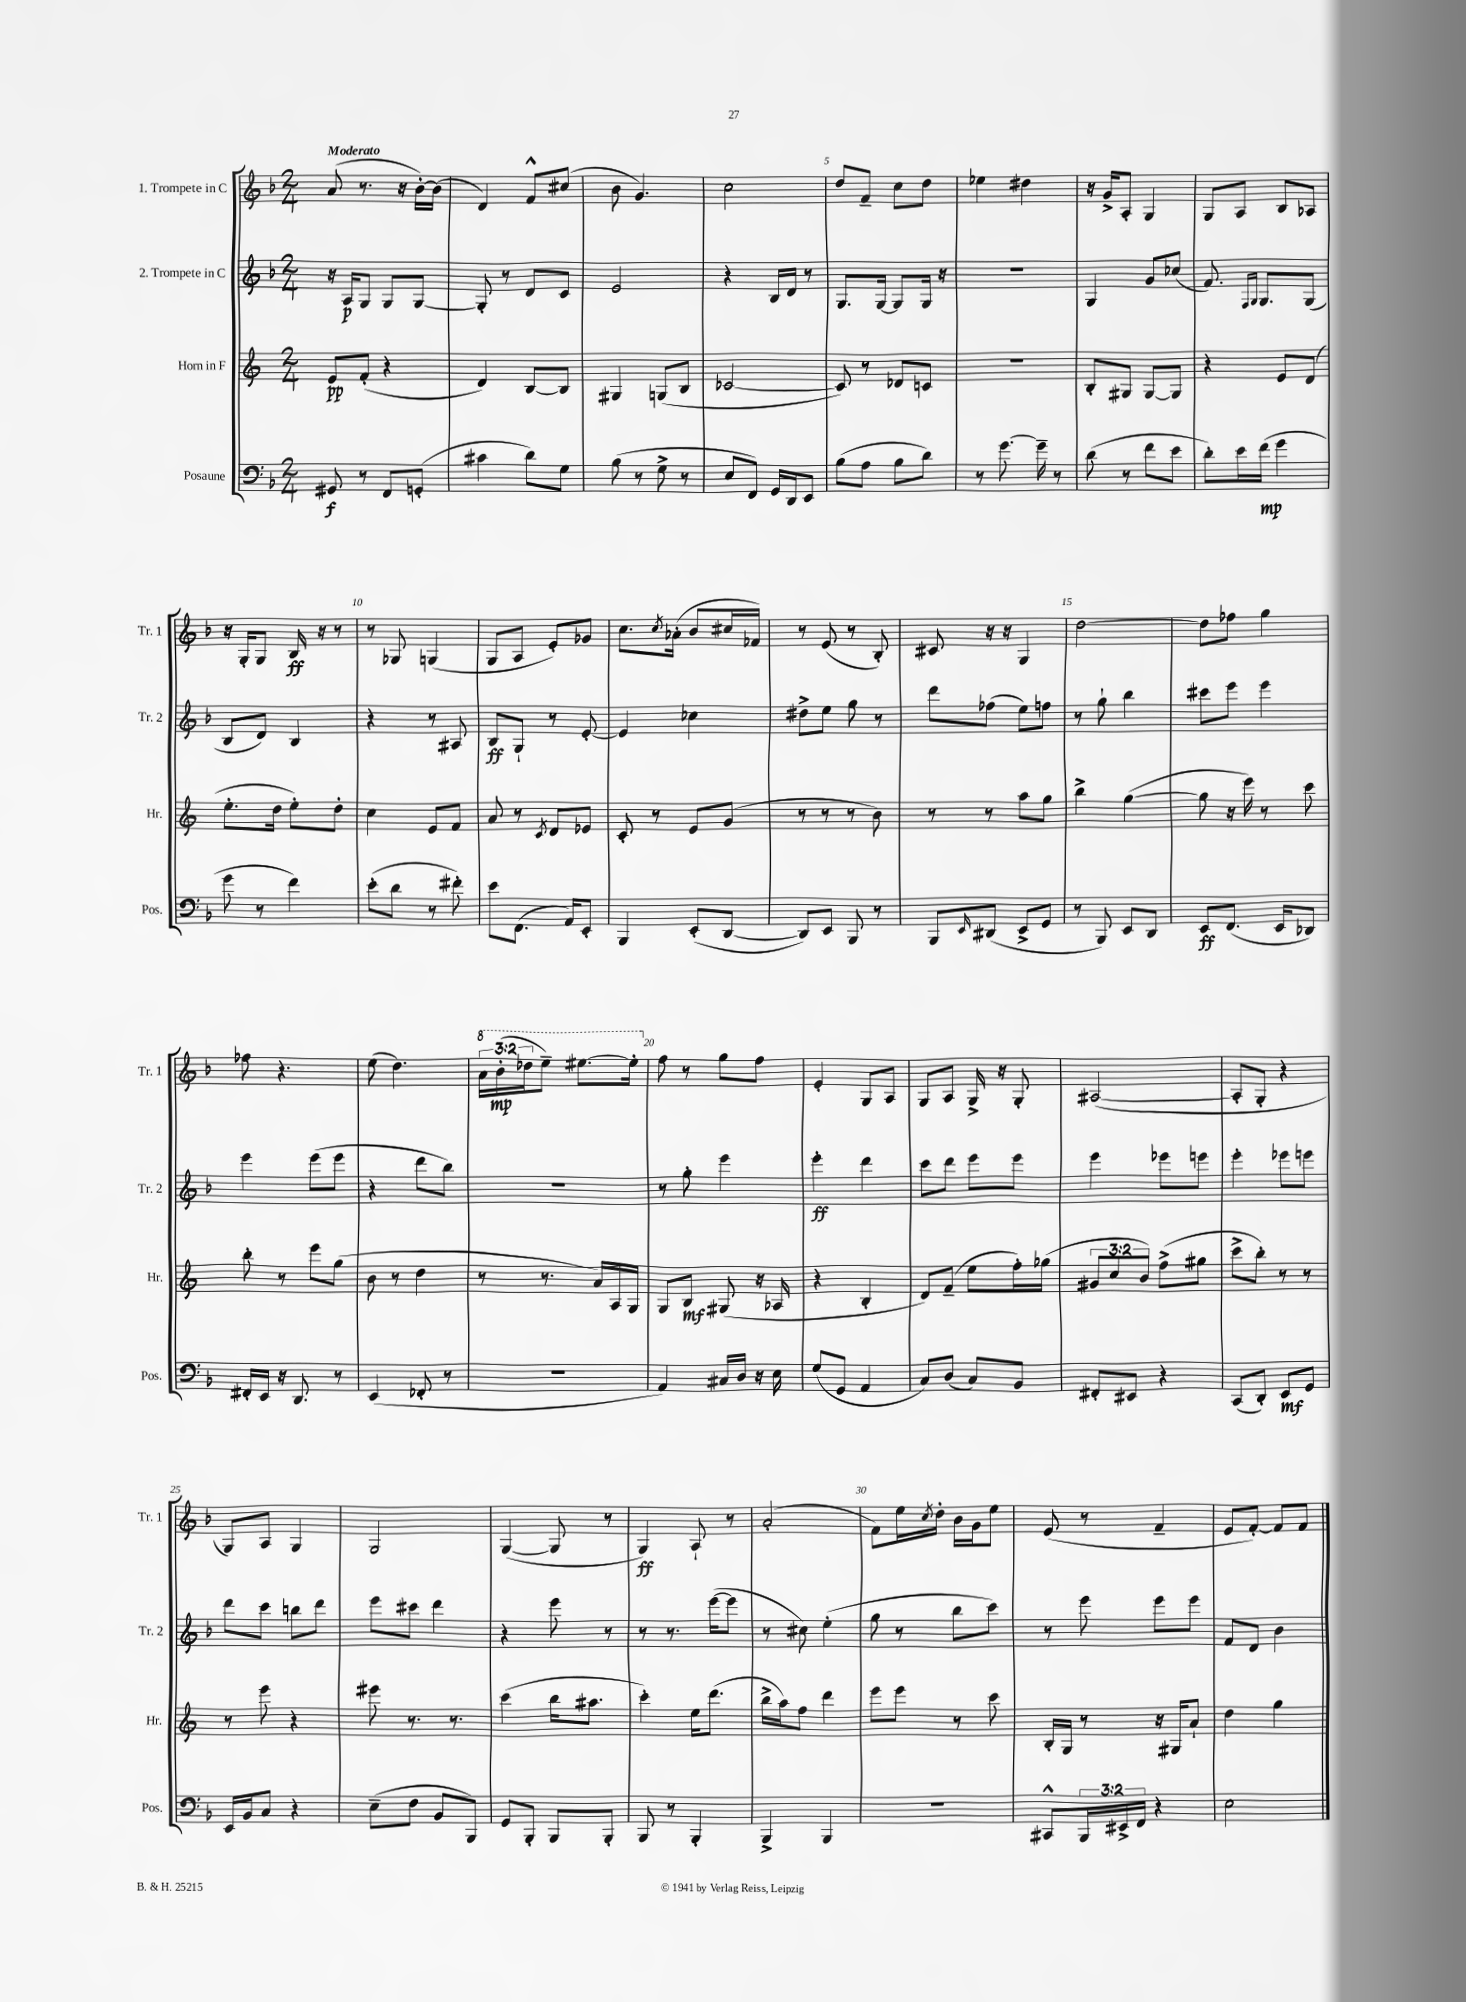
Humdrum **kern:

**kern	**dynam	**kern	**dynam	**kern	**dynam	**kern	**dynam
*part4	*part4	*part3	*part3	*part2	*part2	*part1	*part1
*staff4	*staff4	*staff3	*staff3	*staff2	*staff2	*staff1	*staff1
*I"Posaune	*	*I"Horn in F	*	*I"2. Trompete in C	*	*I"1. Trompete in C	*
*I'Pos.	*	*I'Hr.	*	*I'Tr. 2	*	*I'Tr. 1	*
*clefF4	*	*clefG2	*	*clefG2	*	*clefG2	*
*k[b-]	*	*k[]	*	*k[b-]	*	*k[b-]	*
*M2/4	*	*M2/4	*	*M2/4	*	*M2/4	*
=1	=1	=1	=1	=1	=1	=1	=1
!	!	!	!	!	!	!LO:TX:a:B:t=Moderato	!
8GG#X/	f	8e/L	pp	16r	.	(8a/	.
.	.	.	.	16A/KL	p	.	.
8r	.	(8f'/J	.	8G/J	.	8.r	.
8FF/L	.	4r	.	8G/L	.	.	.
.	.	.	.	.	.	16r	.
(8GGn'/J	.	.	.	[8G/J	.	[16b-'\LL)	.
.	.	.	.	.	.	(16b-\JJ]	.
=2	=2	=2	=2	=2	=2	=2	=2
4c#X\	.	4d/)	.	8G'/]	.	4d/)	.
.	.	.	.	8r	.	.	.
8d\L)	.	[8B/L	.	8d/L	.	8f^^/L	.
8G\J	.	8B/J]	.	8c/J	.	(8cc#X/J	.
=3	=3	=3	=3	=3	=3	=3	=3
(8B-\	.	4G#X/	.	2e/	.	8b-\	.
8r	.	.	.	.	.	4.g/)	.
8G^\	.	(8Gn/L	.	.	.	.	.
8r	.	8B/J	.	.	.	.	.
=4	=4	=4	=4	=4	=4	=4	=4
8E/L	.	[2c-X/	.	4r	.	2cc\	.
8FF/J)	.	.	.	.	.	.	.
16GG/LL	.	.	.	16B-/LL	.	.	.
16DD/J	.	.	.	16d/JJ	.	.	.
8EE/J	.	.	.	8r	.	.	.
=5	=5	=5	=5	=5	=5	=5	=5
(8B-\L	.	8c-/])	.	8.G/L	.	8dd/L	.
8A\J	.	8r	.	.	.	8f~/J	.
.	.	.	.	[16G/Jk	.	.	.
8B-\L	.	8d-X/L	.	8G/L]	.	8cc\L	.
8d\J)	.	8cn/J	.	16G/Jk	.	8dd\J	.
.	.	.	.	16r	.	.	.
=6	=6	=6	=6	=6	=6	=6	=6
8r	.	2r	.	2r	.	4ee-X\	.
[8.g\	.	.	.	.	.	.	.
.	.	.	.	.	.	4dd#X\	.
16g~\]	.	.	.	.	.	.	.
8r	.	.	.	.	.	.	.
=7	=7	=7	=7	=7	=7	=7	=7
(8d\	.	8B'/L	.	4G/	.	16r	.
.	.	.	.	.	.	16g^/KL	.
8r	.	8G#X/J	.	.	.	8A'/J	.
8f\L	.	[8G#/L	.	8g/L	.	4G/	.
8e\J	.	8G#/J]	.	(8cc-X/J	.	.	.
=8	=8	=8	=8	=8	=8	=8	=8
8d'\L)	.	4r	.	8.f/)	.	8G/L	.
16e\L	.	.	.	.	.	8A/J	.
.	.	.	.	16qqF/LL	.	.	.
.	.	.	.	16qqG/JJ	.	.	.
(16f\JJ	mp	.	.	8.G/L	.	.	.
4g\	.	8e/L	.	.	.	8B-/L	.
.	.	(8d/J	.	(8G/J	.	8A-X/J	.
!!LO:LB:g=z
=9	=9	=9	=9	=9	=9	=9	=9
8g\	.	8.ee'\L	.	8B-/L	.	16r	.
.	.	.	.	.	.	16G'/KL	.
8r	.	.	.	8d/J)	.	8G/J	.
.	.	16dd\Jk	.	.	.	.	.
4f\)	.	8ee'\L)	.	4B-/	.	16B-/	ff
.	.	.	.	.	.	16r	.
.	.	8dd'\J	.	.	.	8r	.
=10	=10	=10	=10	=10	=10	=10	=10
(8e'\L	.	4cc\	.	4r	.	8r	.
8d\J	.	.	.	.	.	8G-X/	.
8r	.	8e/L	.	8r	.	(4Gn/	.
8f#X'\)	.	8f/J	.	8A#X/	.	.	.
=11	=11	=11	=11	=11	=11	=11	=11
8e\L	.	8a/	.	8B-/L	ff	8G/L	.
(8.FF\J	.	8r	.	8G`/J	.	8A/J	.
.	.	8qc/	.	.	.	.	.
.	.	8d/L	.	8r	.	8e'/L)	.
16AA/KL)	.	.	.	.	.	.	.
8EE'/J	.	8e-X/J	.	[8e'/	.	8g-X/J	.
=12	=12	=12	=12	=12	=12	=12	=12
4BBB-/	.	8c'/	.	4e/]	.	8.cc\L	.
.	.	8r	.	.	.	.	.
.	.	.	.	.	.	8qcc/	.
.	.	.	.	.	.	(16a-X'\Jk	.
(8EE'/L	.	8e/L	.	4cc-X\	.	8b-/L	.
[8DD/J	.	(8g/J	.	.	.	16cc#X/L	.
.	.	.	.	.	.	16f-X/JJ)	.
=13	=13	=13	=13	=13	=13	=13	=13
8DD/L])	.	8r	.	8dd#X^\L	.	8r	.
8EE/J	.	8r	.	8ee\J	.	(8e/	.
8BBB-/	.	8r	.	8gg\	.	8r	.
8r	.	8b\)	.	8r	.	8B-'/)	.
=14	=14	=14	=14	=14	=14	=14	=14
8BBB-/L	.	8r	.	8ddd\L	.	8c#X/	.
16qqEE/	.	.	.	.	.	.	.
(8DD#X/J	.	8r	.	(8ff-X\J	.	16r	.
.	.	.	.	.	.	16r	.
8EE^/L	.	8aa\L	.	8ee\L)	.	4G/	.
8GG/J	.	8gg\J	.	8ffn\J	.	.	.
=15	=15	=15	=15	=15	=15	=15	=15
8r	.	4bb^\	.	8r	.	[2dd\	.
8BBB-/)	.	.	.	8gg`\	.	.	.
8EE/L	.	([4gg\	.	4bb-\	.	.	.
8DD/J	.	.	.	.	.	.	.
=16	=16	=16	=16	=16	=16	=16	=16
8EE/L	ff	8gg\]	.	8ccc#X\L	.	8dd\L]	.
(8.FF/J	.	16r	.	8eee\J	.	8ff-X\J	.
.	.	16eee\)	.	.	.	.	.
.	.	8r	.	4eee\	.	4gg\	.
16EE/KL	.	.	.	.	.	.	.
8DD-X/J)	.	8ccc\	.	.	.	.	.
!!LO:LB:g=z
=17	=17	=17	=17	=17	=17	=17	=17
16FF#X'/LL	.	8bb'\	.	4eee\	.	8ff-X\	.
16EE/JJ	.	.	.	.	.	.	.
16r	.	8r	.	.	.	4.r	.
8.DD/	.	.	.	.	.	.	.
.	.	8eee\L	.	(8eee\L	.	.	.
8r	.	(8gg\J	.	8eee\J	.	.	.
=18	=18	=18	=18	=18	=18	=18	=18
(4EE/	.	8b\	.	4r	.	(8ee\	.
.	.	8r	.	.	.	4.dd\)	.
8FF-X'/	.	4dd\	.	8ddd\L	.	.	.
8r	.	.	.	8bb-\J)	.	.	.
=19	=19	=19	=19	=19	=19	=19	=19
*	*	*	*	*	*	*8va	*
2r	.	8r	.	2r	.	24aa\LL	.
.	.	.	.	.	.	(24bb-'\	mp
.	.	.	.	.	.	24ddd-X\J	.
.	.	8.r	.	.	.	8eee~\J)	.
.	.	.	.	.	.	[8.eee#X\L	.
.	.	16a/LL)	.	.	.	.	.
.	.	16A/	.	.	.	.	.
.	.	16G/JJ	.	.	.	16eee#'\Jk]	.
=20	=20	=20	=20	=20	=20	=20	=20
*	*	*	*	*	*	*X8va	*
4AA/)	.	8G/L	.	8r	.	8ff\	.
.	.	8B/J	mf	8gg'\	.	8r	.
16C#X/LL	.	(8G#X/	.	4eee\	.	8gg\L	.
16D/JJ	.	.	.	.	.	.	.
16r	.	16r	.	.	.	8ff\J	.
16E\	.	16A-X/	.	.	.	.	.
=21	=21	=21	=21	=21	=21	=21	=21
(8G/L	.	4r	.	4eee'\	ff	4e'/	.
8GG/J	.	.	.	.	.	.	.
4AA/	.	4B'/	.	4ddd\	.	8G/L	.
.	.	.	.	.	.	8A/J	.
=22	=22	=22	=22	=22	=22	=22	=22
8C/L)	.	8d/L)	.	8ccc\L	.	8G/L	.
(8D/J	.	(8f~/J	.	8ddd\J	.	8A/J	.
8C/L)	.	8ee\L	.	8eee\L	.	16G^/	.
.	.	.	.	.	.	16r	.
8BB-/J	.	16ff'\L)	.	8eee\J	.	8G'/	.
.	.	(16gg-X\JJ	.	.	.	.	.
=23	=23	=23	=23	=23	=23	=23	=23
8FF#X'/L	.	12g#X/L	.	4eee\	.	([2A#X/	.
.	.	12cc/	.	.	.	.	.
8EE#X/J	.	.	.	.	.	.	.
.	.	12b/J)	.	.	.	.	.
4r	.	(8ff^\L	.	8eee-X\L	.	.	.
.	.	8gg#X\J	.	8eeen\J	.	.	.
=24	=24	=24	=24	=24	=24	=24	=24
(8CC/L	.	8ccc^\L	.	4eee'\	.	8A#'/L]	.
8DD'/J)	.	8bb'\J)	.	.	.	8G'/J	.
8EE/L	mf	8r	.	8eee-X\L	.	4r	.
8GG/J	.	8r	.	8eeen\J	.	.	.
!!LO:LB:g=z
=25	=25	=25	=25	=25	=25	=25	=25
16EE/LL	.	8r	.	8ddd\L	.	8G/L)	.
16BB-/J	.	.	.	.	.	.	.
8C/J	.	8eee\	.	8ccc\J	.	8A/J	.
4r	.	4r	.	8bbn\L	.	4G/	.
.	.	.	.	8ddd\J	.	.	.
=26	=26	=26	=26	=26	=26	=26	=26
(8E~\L	.	8eee#X\	.	8eee\L	.	2G/	.
8F\J	.	8.r	.	8ccc#X\J	.	.	.
8BB-/L	.	.	.	4ddd\	.	.	.
.	.	8.r	.	.	.	.	.
8BBB-/J)	.	.	.	.	.	.	.
=27	=27	=27	=27	=27	=27	=27	=27
8GG/L	.	(4ccc\	.	4r	.	([4G/	.
8BBB-'/J	.	.	.	.	.	.	.
8BBB-/L	.	16bb\KL	.	8eee\	.	8G/]	.
.	.	8.aa#X\J	.	.	.	.	.
8BBB-'/J	.	.	.	8r	.	8r	.
=28	=28	=28	=28	=28	=28	=28	=28
8BBB-/	.	4ccc'\)	.	8r	.	4G/)	ff
8r	.	.	.	8.r	.	.	.
4BBB-'/	.	16ee\KL	.	.	.	8A`/	.
.	.	(8.ddd\J	.	([16eee\KL	.	.	.
.	.	.	.	8eee\J]	.	8r	.
=29	=29	=29	=29	=29	=29	=29	=29
4BBB-^/	.	16bb^\LL	.	8r	.	(2a'/	.
.	.	16aa\J)	.	.	.	.	.
.	.	8ff\J	.	8cc#X\)	.	.	.
4BBB-/	.	4ddd\	.	(4ee'\	.	.	.
=30	=30	=30	=30	=30	=30	=30	=30
2r	.	8eee\L	.	8gg\	.	8f\L)	.
.	.	8eee\J	.	8r	.	16ee\L	.
.	.	.	.	.	.	8qcc/	.
.	.	.	.	.	.	16dd'\JJ	.
.	.	8r	.	8bb-\L	.	16b-\LL	.
.	.	.	.	.	.	16g\J	.
.	.	8ccc\	.	8ccc\J)	.	8ee\J	.
=31	=31	=31	=31	=31	=31	=31	=31
8CC#X^^/L	.	16B'/LL	.	8r	.	(8e/	.
.	.	16G/JJ	.	.	.	.	.
24BBB-/L	.	8r	.	8eee\	.	8r	.
24EE#X^/	.	.	.	.	.	.	.
24FF/JJ	.	.	.	.	.	.	.
4r	.	16r	.	8eee\L	.	4f~/	.
.	.	16G#X/KL	.	.	.	.	.
.	.	8a`/J	.	8eee\J	.	.	.
=32	=32	=32	=32	=32	=32	=32	=32
2E\	.	4dd\	.	8f/L	.	8e/L	.
.	.	.	.	8d/J	.	[8f'/J)	.
.	.	4gg\	.	4b-\	.	8f/L]	.
.	.	.	.	.	.	8f/J	.
==	==	==	==	==	==	==	==
*-	*-	*-	*-	*-	*-	*-	*-
